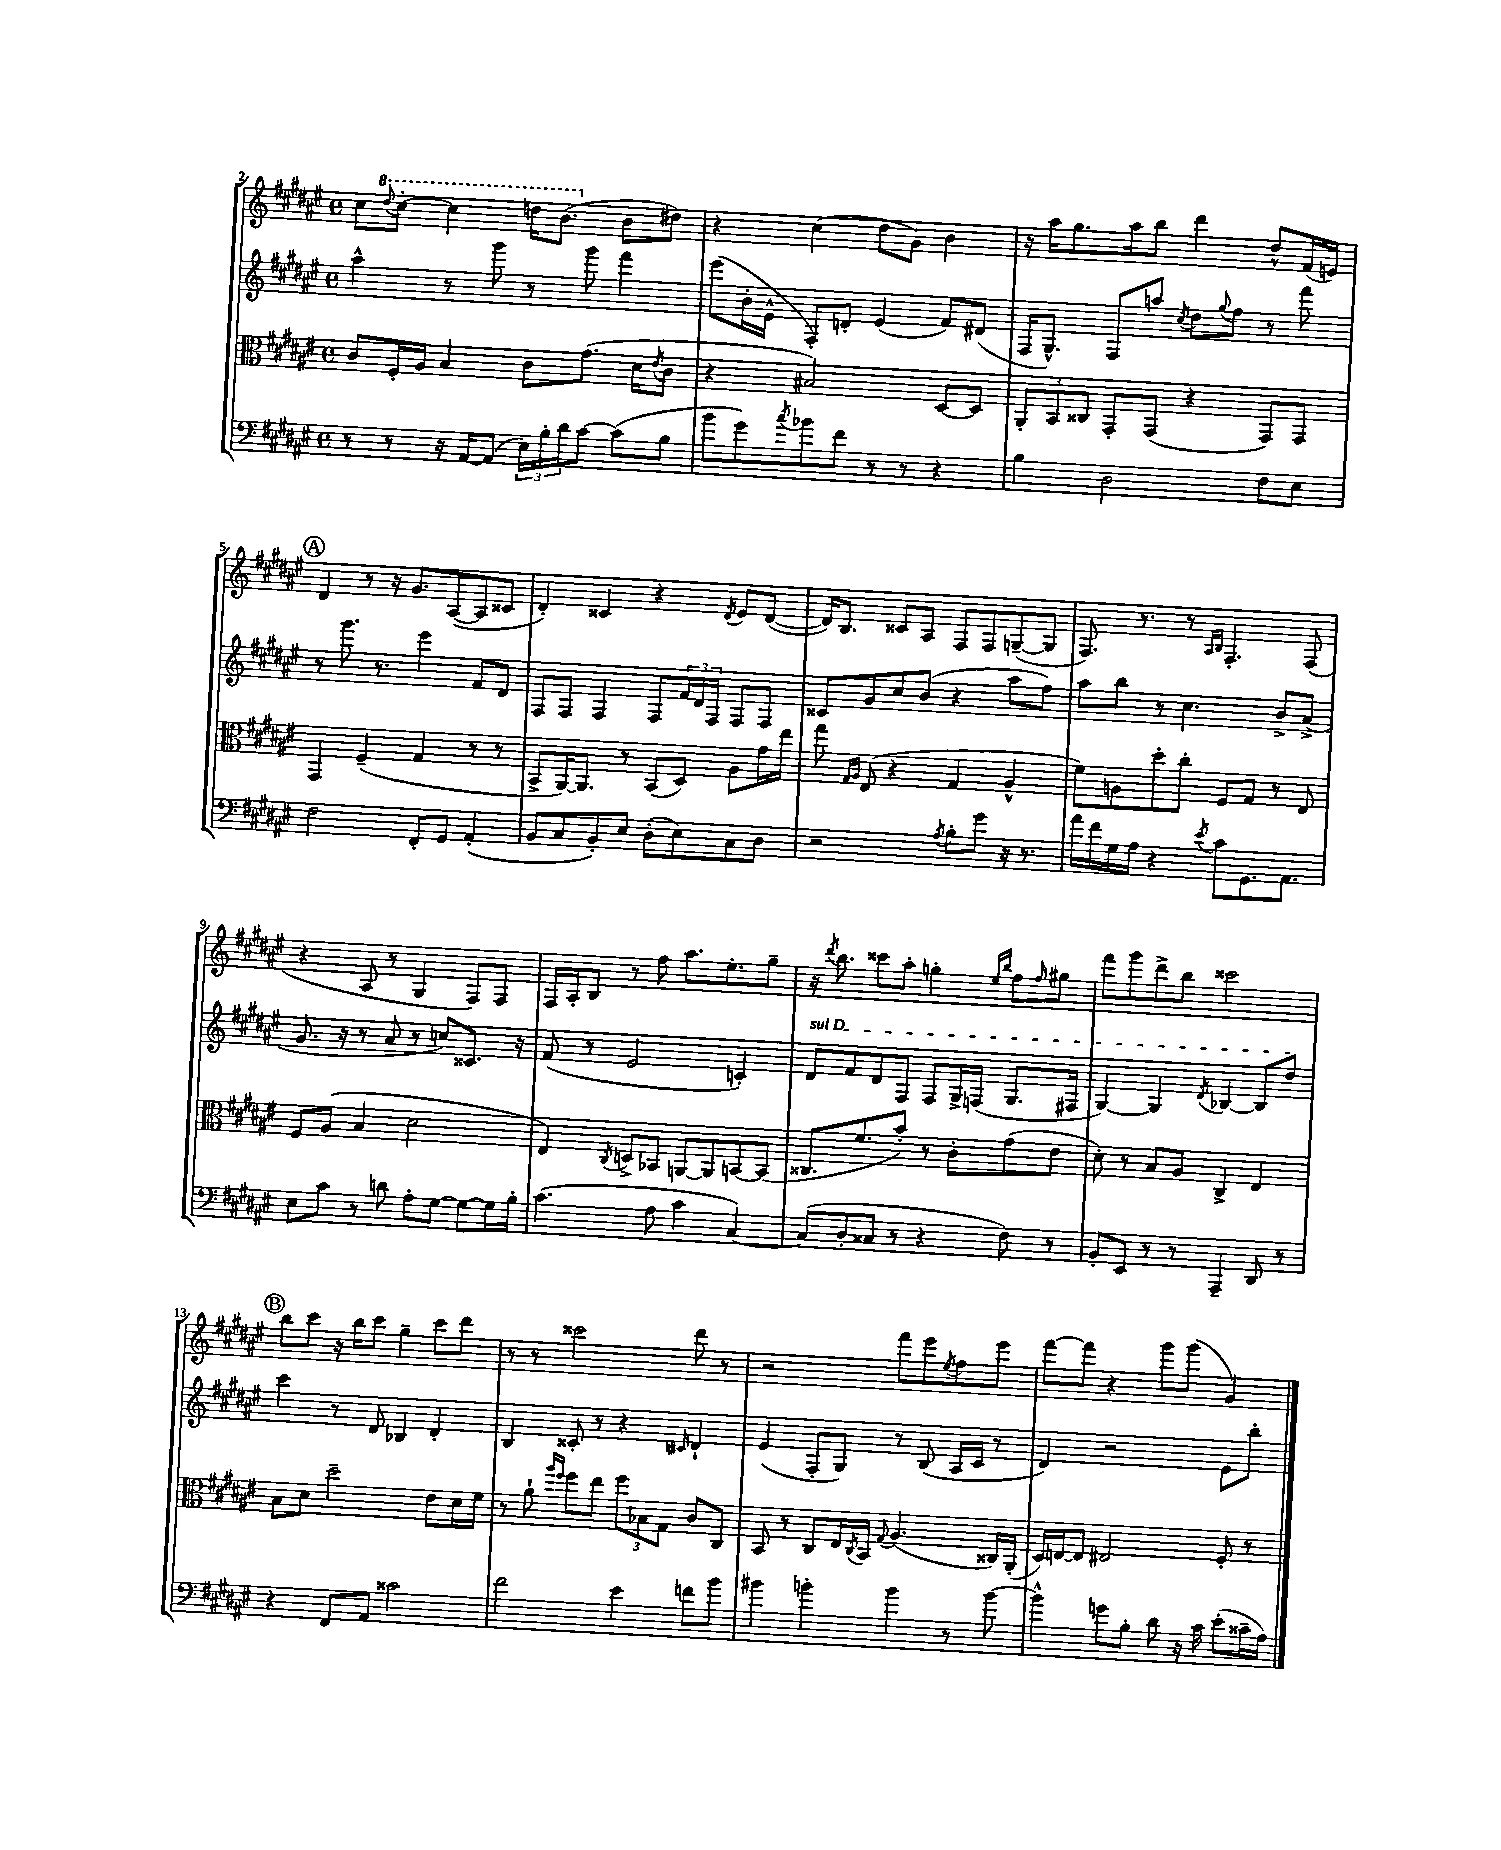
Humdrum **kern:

**kern	**kern	**kern	**kern
*staff4	*staff3	*staff2	*staff1
*clefF4	*clefC3	*clefG2	*clefG2
*k[f#c#g#d#a#e#]	*k[f#c#g#d#a#e#]	*k[f#c#g#d#a#e#]	*k[f#c#g#d#a#e#]
*M4/4	*M4/4	*M4/4	*M4/4
*met(c)	*met(c)	*met(c)	*met(c)
8r	8c#	4aa#^^	8cc#
.	.	.	8qqddd#
8r	16F#'	.	[8ccc#'
.	16A#	.	.
16r	4B	8r	4ccc#]
[16AA#	.	.	.
(8AA#]	.	8ggg#	.
24E#)	8c#	8r	16ddd
24B'	.	.	.
.	.	.	(8.bb
24d#	.	.	.
[8c#	(8.g#	8ggg#	.
(8c#]	.	4fff#	8b
.	16d#	.	.
.	8qe#	.	.
8B	8c#	.	8dd#)
=	=	=	=
8b	4r	(8eee#	4r
8g#)	.	16b'	.
.	.	16e#^^	.
8qcc#	.	.	.
8b-	2B#)	8F#')	(4cc#
8f#	.	8d'	.
8r	.	(4e#	8dd#
8r	.	.	8g#)
4r	[8D#	8f#)	4b
.	8D#]	(8d#	.
=	=	=	=
4B	12AA#'	16F#	16r
.	.	8.G#^^)	16aa#
.	12BB	.	.
.	.	.	8.gg#
.	12C##	.	.
2D#	8GG#'	8F#	.
.	.	.	16aa#
.	(8GG#	8aa	8bb
.	.	8qcc#	.
.	4r	8dd#	4ddd#
.	.	8qqgg#	.
.	.	8ff#	.
8F#	8GG#)	8r	8dd#^^
8E#	8GG#	8fff#	(16f#
.	.	.	16e)
=	=	=	=
2F#	4GG#	8r	4d#
.	.	8.ggg#	.
.	(4F#~	.	8r
.	.	8.r	.
.	.	.	16r
.	.	.	8.g#
8FF#'	4G#	4eee#	.
8GG#	.	.	([8A#
(4AA#'	8r	8f#	8A#]
.	8r	8d#	8c##
=	=	=	=
8BB	8BB^	8F#	4d#')
8C#	[16AA#)	8F#	.
.	8.AA#]	.	.
8BB')	.	4F#	4c##
8E#	8r	.	.
(8D#'	(8BB	8F#	4r
8E#)	8D#)	24f#	.
.	.	24d#	.
.	.	24F#	.
.	.	.	8qd#
8C#	8A#	8F#	8e#
8D#	16g#	8F#	([8d#
.	16ee#	.	.
=	=	=	=
2r	8gg#	8c##	16d#])
.	.	.	8.B
.	16qqG#	.	.
.	16qqA#	.	.
.	(8E#	8g#	.
.	4r	8cc#	8c##
.	.	(8b	8A#
8qA#	.	.	.
8B'	4G#	4r	8F#
8g#	.	.	8F#
16r	4A#^^	8aa#	([8G~
8.r	.	.	.
.	.	8ff#)	8G]
=	=	=	=
16a#	8f#)	8aa#	8.F#)
16f#	.	.	.
16G#	8A	8bb	.
16A#	.	.	8.r
4r	8dd#'	8r	.
.	8cc#'	4.cc#	8r
.	.	.	16qqA#
8qe#	.	.	16qqB
8c#	8F#	.	4.F#'
8.GG#	8G#	.	.
.	8r	8b^	.
8.AA#	.	.	.
.	8E#	(8a#^	(8F#
=	=	=	=
8E#	8F#	8.g#	4r
8c#	(8A#	.	.
.	.	16r	.
8r	4B	8r	8A#
8d	.	8a#	8r
8A#'	2d#	8r	4G#
[8G#	.	8cc)	.
8G#_	.	8.c##	8F#)
16G#]	.	.	8F#
16B'	.	16r	.
=	=	=	=
(4.c#	4E#)	(8f#	16F#
.	.	.	16A#'
.	.	8r	8B
.	8qC#	.	.
.	8D^	2e#	8r
8A#	8BB-	.	8ff#
4c#	[8AA	.	8.aa#
.	8AA]	.	.
.	.	.	8.ee#'
[4C#)	[8BB	4c')	.
.	(8BB]	.	8gg#~
=	=	=	=
(8C#]	8.C##	8d#	16r
.	.	.	8qddd#
.	.	.	8.bb
8D#'	.	8f#	.
.	8.f#	.	.
8C##	.	8d#	8ccc##
8r	8b')	8F#	8aa#'
4r	8r	8F#	4gg'
.	8c#'	16G#^	.
.	.	(16F	.
.	.	.	16qqee#
.	.	.	16qqbb
8F#)	(8g#	8.G#	8ff#
.	.	.	16qqff#
8r	8e#	.	8gg#
.	.	16F#	.
=	=	=	=
8BB'	8d#')	[4G#)	8fff#
8EE#	8r	.	8ggg#
8r	8B	4G#]	8ddd#^
8r	8A#	.	8bb
.	.	8qd#	.
4AAA#~	4C#^	[4B-	2ccc##
8DD#	4E#	8B-]	.
8r	.	8dd#	.
=	=	=	=
4r	8B	4ccc#	8bb
.	8d#	.	8ccc#
8FF#	2dd#~	8r	16r
.	.	.	16bb
8AA#	.	8d#	8ccc#
2c##	.	4B-	4gg#~
.	8e#	4d#'	8ccc#
.	16d#	.	8ddd#
.	16f#	.	.
=	=	=	=
2f#	8r	4B	8r
.	8a#`	.	8r
.	16qqaa#	.	.
.	16qqff#	.	.
.	8ff#	8c##'	2ccc##
.	8ee#	8r	.
4e#	12ff#	4r	.
.	12B-	.	.
.	12G#	.	.
.	.	16qqc#	.
8f	8c#	4d#`	8ddd#
8b	8C#	.	8r
=	=	=	=
4b#	8BB	(4e#	2r
.	8r	.	.
4b'	8C#	8F#'	.
.	16E#	8G#)	.
.	8qC#	.	.
.	16BB	.	.
.	8qqG#	.	.
4b	(4.A#	8r	8fff#
.	.	(8B	8eee#
.	.	.	8qee#
8r	.	16A#	8ff#
.	.	16c#	.
[8b	16C##)	8r	8eee#
.	(16AA#'	.	.
=	=	=	=
4b^^]	16D#)	4d#)	[8fff#
.	[16E	.	.
.	8E]	.	8fff#]
8g	2E#	2r	4r
8B'	.	.	.
8d#	.	.	8ggg#
16r	.	.	(8ggg#
16c#	.	.	.
(8e#'	8F#'	8e#	4g#)
16c##~	8r	8bb'	.
16A#)	.	.	.
==	==	==	==
*-	*-	*-	*-
